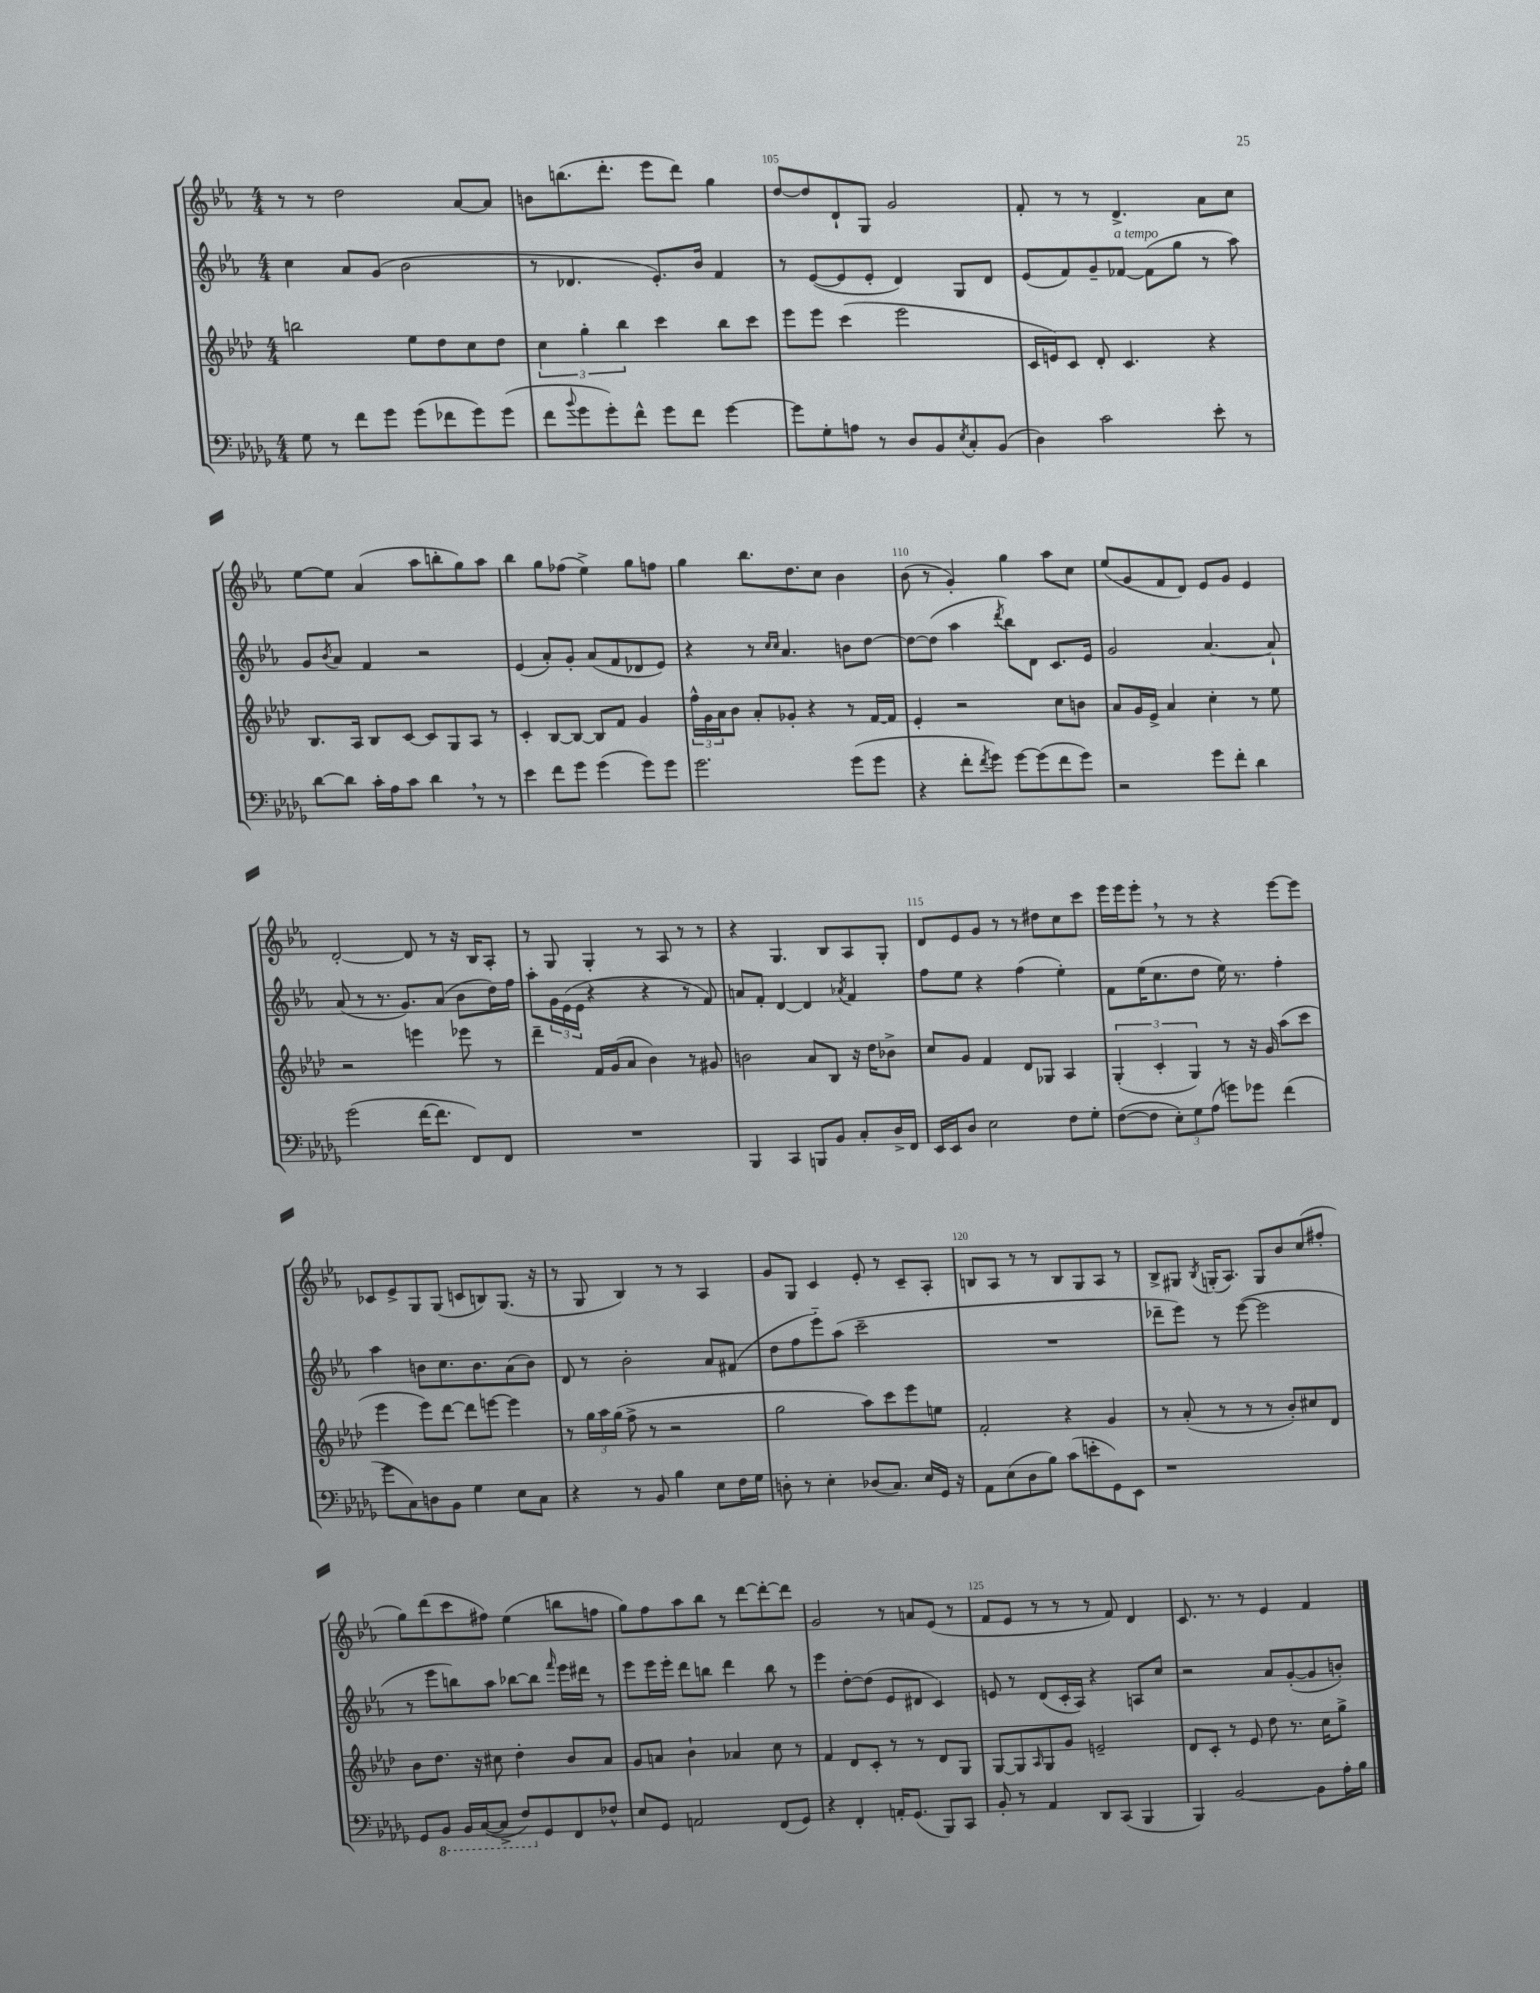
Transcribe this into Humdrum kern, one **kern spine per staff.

**kern	**kern	**kern	**kern
*part4	*part3	*part2	*part1
*staff4	*staff3	*staff2	*staff1
*clefF4	*clefG2	*clefG2	*clefG2
*k[b-e-a-d-g-]	*k[b-e-a-d-]	*k[b-e-a-]	*k[b-e-a-]
*M4/4	*M4/4	*M4/4	*M4/4
=103	=103	=103	=103
8G-\	2bbn\	4cc\	8r
8r	.	.	8r
8f\L	.	8a-/L	2dd\
8g-\J	.	(8g/J	.
(8g-\L	8ee-\L	2b-\	.
8f-X\	8dd-\	.	.
8g-\)	8cc\	.	[8a-/L
(8g-\J	8dd-\J	.	8a-/J]
=104	=104	=104	=104
8f\L	6cc\	8r	8bn\L
8qqb-/	.	.	.
8g-\	.	4.d-X/	(8.bbn\
.	6gg'\	.	.
8g-'\)	.	.	.
.	.	.	8.ddd'\J
.	6bb-\	.	.
8f^^\J	.	.	.
8g-\L	4ccc\	8.e-'/L)	8eee-\L
8f\J	.	.	8ddd\J)
.	.	16b-/Jk	.
[4g-\	8bb-\L	4f/	4gg\
.	8ccc\J	.	.
=105	=105	=105	=105
8g-\L]	8eee-\L	8r	[8dd/L
8G-'\	8eee-\J	([8e-/L	8dd/]
8An\J	(4ccc\	8e-/]	8d`/
8r	.	8e-'/J	8G/J
8D-/L	2eee-\	4d/)	2g/
8BB-/	.	.	.
8qE-/	.	.	.
8C'/	.	8G/L	.
(8BB-/J	.	8d/J	.
=106	=106	=106	=106
4D-\)	16c/LL	(8e-/L	8f'/
.	16en/J)	.	.
.	8c/J	8f/)	8r
2c\	8d-'/	8g~/	8r
!	!	!LO:TX:a:i:t=a tempo	!
.	4.c/	[8f-X/J	4.d^/
.	.	(8f-\L]	.
.	.	8gg\J	.
8e-'\	4r	8r	8a-\L
8r	.	8aa-\)	8cc\J
!!LO:LB:g=z
=107	=107	=107	=107
[8d-\L	8.B-/L	8g/L	[8ee-\L
.	.	8qb-/	.
8d-\J]	.	8a-/J	8ee-\J]
.	16A-/Jk	.	.
16c'\LL	8B-/L	4f/	(4a-/
16A-\J	.	.	.
8c\J	[8c/J	.	.
4d-,\	8c/L]	2r	8aa-\L
.	8G/	.	8bbn'\
8r	8A-/J	.	8gg\)
8r	8r	.	8aa-\J
=108	=108	=108	=108
4e-\	4c'/	(4e-/	4bb-\
8f\L	[8B-/L	8a-'/L)	8gg\L
8g-\J	8B-/J_	8g'/J	(8ff-X\J
(4g-\	8B-/L]	(8a-/L	4ee-^\)
.	8f/J	8f/	.
8g-\L)	4g/	8d-X/	8gg\L
8g-\J	.	8e-/J)	8ffn\J
=109	=109	=109	=109
2.g-\	24ff^^\LL	4r	4gg\
.	24g\	.	.
.	24a-\J	.	.
.	8b-\J	.	.
.	8a-'/L	8r	8.bb-\L
.	.	16qqcc/LL	.
.	.	16qqcc/JJ	.
.	8g-X'/J	4.a-/	.
.	.	.	8.dd\
.	4r	.	.
.	.	.	8cc\J
(8g-\L	8r	8bn\L	4b-\
8g-\J	[16f/LL	[8dd\J	.
.	16f/JJ]	.	.
=110	=110	=110	=110
4r	4e-'/	8dd\L_	(8b-\
.	.	(8dd\J]	8r
8f'\L	2r	4aa-\	4g'/)
8qf/	.	.	.
8g-\J)	.	.	.
.	.	8qddd/	.
[8g-\L	.	8bb-\L)	4gg\
(8g-\]	.	8d\J	.
8f\	8cc\L	8.c/L	8aa-\L
8g-\J)	8bn\J	.	8cc\J
.	.	16e-/Jk	.
=111	=111	=111	=111
2r	8a-/L	2g/	(8ee-/L
.	16g/L	.	8g/
.	16e-^/JJ	.	.
.	4a-/	.	8f/
.	.	.	8d/J)
8g-\L	4cc'\	[4.a-/	8e-/L
8f'\J	.	.	8g/J
4d-\	8r	.	4e-/
.	8ee-\	8a-`/]	.
!!LO:LB:g=z
=112	=112	=112	=112
(2g-\	2r	(8a-/	[2d'/
.	.	8r	.
.	.	8.r	.
.	.	8.g/L)	.
[16f\KL	4eeen\	.	8d/]
8.f\J]	.	.	.
.	.	(8a-/J	8r
8FF/L)	8eee-X\	8b-\L	16r
.	.	.	16B-/KL
8FF/J	8r	16dd\L)	8A-'/J
.	.	16ff\JJ	.
=113	=113	=113	=113
1r	4ddd-~\	8aa-'\L	8r
.	.	24g\L	8G/
.	.	(24e-\	.
.	.	24e-\JJ	.
.	16f/LL	4r	4G'/
.	(16g/J	.	.
.	8a-/J	.	.
.	4b-\)	4r	8r
.	.	.	8A-/
.	8r	8r	8r
.	8g#X/	8f/)	8r
=114	=114	=114	=114
4BBB-/	2bn\	8an/L	4r
.	.	8f'/J	.
4CC/	.	[4d/	4.G/
8BBBn/L	8a-/L	4d/]	.
8BB-/J	8B-/J	.	8B-/L
.	.	8qa-X/	.
8C'/L	16r	4f/	8A-/
.	16dd-\KL	.	.
16D-^/L	8b-X^\J	.	8G'/J
16FF/JJ	.	.	.
=115	=115	=115	=115
16EE-/LL	8cc/L	8ff\L	8d/L
16EE-/J	.	.	.
8D-/J	8g/J	8ee-\J	8e-/
2E-\	4f/	4r	8g/J
.	.	.	8r
.	8d-/L	(4ff\	8r
.	8G-X/J	.	8dd#X\L
8F\L	4A-/	4ee-'\)	8cc\
8G-'\J	.	.	8ccc\J
=116	=116	=116	=116
([8F\L	(6G'/	8f\L	16eee-\LL
.	.	.	16eee-\J
8F\J]	.	(16ee-\K	8eee-',\J
.	6c'/	.	.
.	.	8.cc\	.
12E-'\L)	.	.	8r
12G-\	6G/)	.	.
.	.	8dd\J	8r
(12A-\J	.	.	.
8gn\L)	8r	16ee-\)	4r
.	.	8.r	.
8g-X\J	16r	.	.
.	16g/	.	.
(4f\	(8aa-\L	4ff'\	[8eee-\L
.	8ccc\J	.	8eee-\J]
!!LO:LB:g=z
=117	=117	=117	=117
8g-\L	4eee-\	4aa-\	8c-X/L
8C\)	.	.	8e-^/
8Dn\	8eee-\L)	8bn\L	8G/
8BB-\J	[8ddd-\J	8.cc\	(8G/J
4G-\	8ddd-\L]	.	8cn/L
.	.	8.b\	.
.	[8eeen\J	.	8Bn/)
8E-\L	4eee\]	(8a-\	(8.G/J
8C\J	.	8b\J)	.
.	.	.	16r
=118	=118	=118	=118
4r	8r	8d/	8r
.	24gg\LL	8r	8G/
.	24aa-\	.	.
.	(24gg\JJ	.	.
8r	8ff^\	2b-'\	4B-/)
8BB-/	8r	.	.
4B-\	2r	.	8r
.	.	.	8r
8E-\L	.	8a-/L	4A-/
16F\L	.	(8f#X/J	.
16G-\JJ	.	.	.
=119	=119	=119	=119
8Dn'\	2gg\	8dd\L	8g/L
8r	.	8ff\	8G/J
4E-'\	.	8eee-\)	4c/
.	.	(8aa-\J	.
(8D-X/L	8aa-\L)	2ccc~\	8e-'/
8.C/J)	8ccc\	.	8r
.	8eee-\	.	8c~/L
16E-/LL	.	.	.
16GG-/JJ	8een\J	.	8A-'/J
16r	.	.	.
=120	=120	=120	=120
8AA-\L	2f'/	1r	8Bn/L
(8E-\	.	.	8A-/J
8D-\	.	.	8r
8B-\J)	.	.	8r
(8c\L	4r	.	8B/L
8en'\	.	.	8G/
8GG-\)	4g/	.	8A-/J
8EE-\J	.	.	8r
=121	=121	=121	=121
1r	8r	8ddd-X~\L	8B-^/L
.	(8a-'/	8eee-\J)	8G#X/J
.	.	.	8qB-/
.	8r	8r	(16Gn'/KL
.	.	.	8.A-/J)
.	8r	([8eee-\	.
.	8r	2eee-\]	8G/L
.	8b-'/L)	.	8b-/
.	8cc#X/	.	(8cc/
.	8d-/J	.	8ff#X'/J
!!LO:LB:g=z
=122	=122	=122	=122
8GG-/L	8b-\L	8r	8gg\L)
*8ba	*	*	*
8BBB-/J	8.dd-\J	8eee-\L	(8ddd\
16BBB-/LL	.	8bbn\)	8ccc\
([16CC/J	16r	.	.
8CC^/J]	8cc#X\	8aa-\J	8ff#X\J)
8FF/L)	4dd-'\	[8bb-X\L	(4ee-\
*X8ba	*	*	*
8GG-/	.	8bb-\J]	.
.	.	16qqfff/	.
8FF/	8b-/L	16eee-\LL	8bbn\L
.	.	16ddd#X\JJ	.
8F-X^^/J	8a-/J	8r	8ffn\J
=123	=123	=123	=123
8E-/L	8g/L	8eee-\L	8gg\L)
8GG-/J	8an/J	16eee-\L	8ff\
.	.	16eee-'\JJ	.
2AAn/	4b-`\	8ddd\L	8aa-\
.	.	8bbn\J	8bb-\J
.	4a-X/	4ddd\	8r
.	.	.	[8ddd\L
(8FF/L	8cc\	8bb\	8ddd'\_
8GG-/J)	8r	8r	8ddd\J]
=124	=124	=124	=124
4r	4f/	4eee-\	2g/
4FF'/	8d-/L	[8dd'\L	.
.	8c'/J	(8dd\J]	.
16AAn'/KL	8r	8e-/L	8r
(8.GG-/J	.	.	.
.	8r	8d#X/J	8an/L
8BBB-/L)	8d-/L	4c/)	(8e-/J
8CC/J	8G/J	.	8r
=125	=125	=125	=125
8BB-'/	[8G/L	8en/	8f/L
8r	8G/]	8r	8e-/J
.	16qqA-/	.	.
4AA-/	8G/	(8d/L	8r
.	8g/J	16c'/L	8r
.	.	16A-/JJ)	.
8DD-/L	2en~/	4r	8r
(8CC/J	.	.	8f/)
4BBB-/	.	8An/L	4d/
.	.	8cc/J	.
=126	=126	=126	=126
4BBB-/)	8d-/L	2r	8.c/
.	8c'/J	.	.
.	.	.	8.r
[2BB-/	8r	.	.
.	8e-/	.	8r
.	8dd-\	8a-/L	4e-/
.	8.r	([8g'/	.
8BB-\L]	.	8g/]	4f/
.	16cc\KL	.	.
16A-'\L	8gg^\J	8bn'/J)	.
16B-\JJ	.	.	.
==	==	==	==
*-	*-	*-	*-
